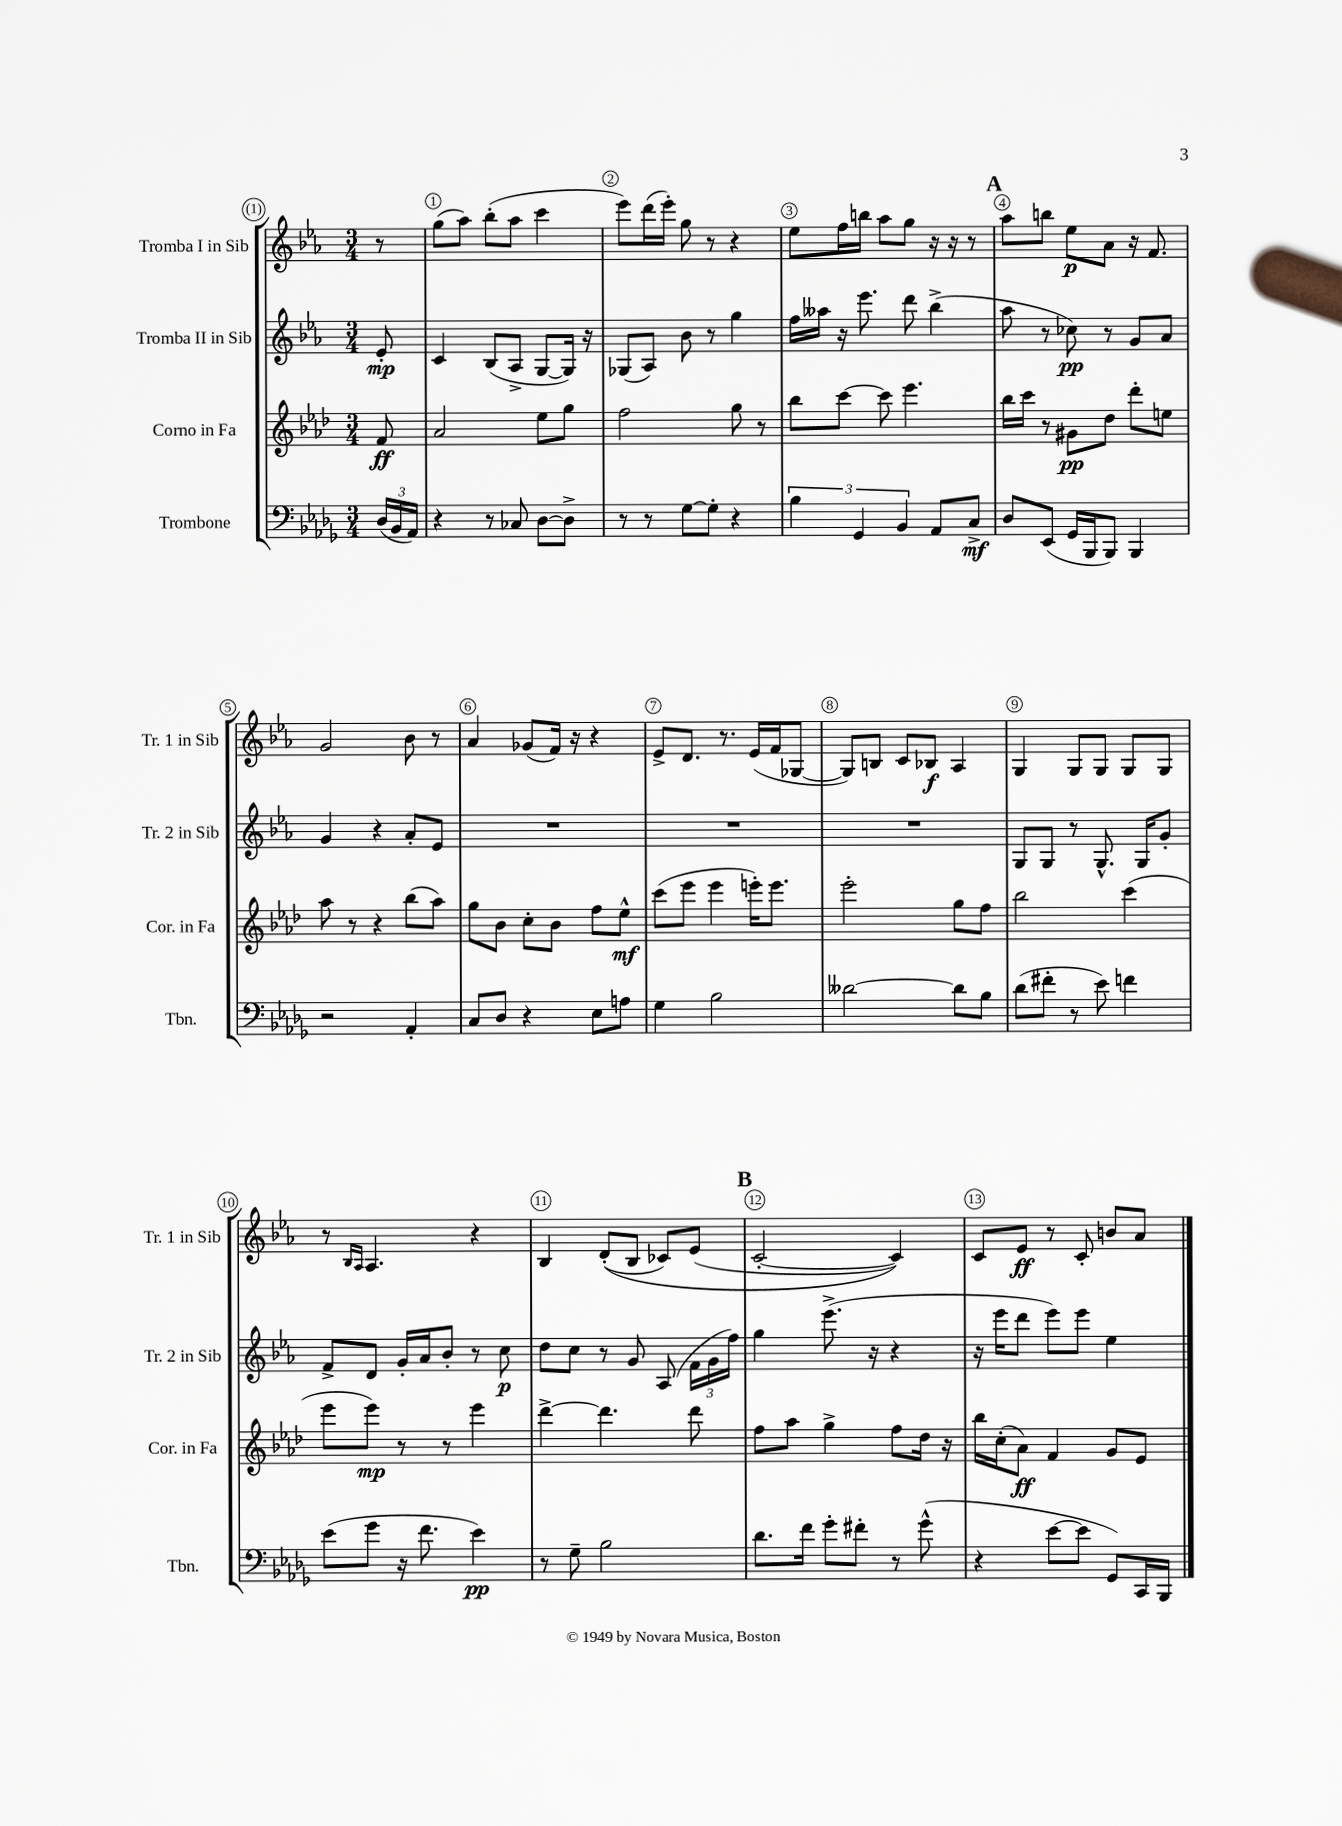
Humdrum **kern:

**kern	**dynam	**kern	**dynam	**kern	**dynam	**kern	**dynam
*part4	*part4	*part3	*part3	*part2	*part2	*part1	*part1
*staff4	*staff4	*staff3	*staff3	*staff2	*staff2	*staff1	*staff1
*I"Trombone	*	*I"Corno in Fa	*	*I"Tromba II in Sib	*	*I"Tromba I in Sib	*
*I'Tbn.	*	*I'Cor. in Fa	*	*I'Tr. 2 in Sib	*	*I'Tr. 1 in Sib	*
*clefF4	*	*clefG2	*	*clefG2	*	*clefG2	*
*k[b-e-a-d-g-]	*	*k[b-e-a-d-]	*	*k[b-e-a-]	*	*k[b-e-a-]	*
*M3/4	*	*M3/4	*	*M3/4	*	*M3/4	*
=	=	=	=	=	=	=	=
(24D-/LL	.	8f/	ff	8e-'/	mp	8r	.
24BB-/	.	.	.	.	.	.	.
24AA-/JJ)	.	.	.	.	.	.	.
=1	=1	=1	=1	=1	=1	=1	=1
4r	.	2a-/	.	4c/	.	(8gg\L	.
.	.	.	.	.	.	8aa-\J)	.
8r	.	.	.	(8B-/L	.	(8bb-'\L	.
8C-X/	.	.	.	8A-^/J	.	8aa-\J	.
[8D-\L	.	8ee-\L	.	[8G/L	.	4ccc\	.
8D-^\J]	.	8gg\J	.	16G/Jk])	.	.	.
.	.	.	.	16r	.	.	.
=2	=2	=2	=2	=2	=2	=2	=2
8r	.	2ff\	.	(8G-X/L	.	8eee-\L)	.
8r	.	.	.	8A-/J)	.	(16ddd\L	.
.	.	.	.	.	.	16eee-'\JJ)	.
[8G-\L	.	.	.	8b-\	.	8gg\	.
8G-'\J]	.	.	.	8r	.	8r	.
4r	.	8gg\	.	4gg\	.	4r	.
.	.	8r	.	.	.	.	.
=3	=3	=3	=3	=3	=3	=3	=3
6B-\	.	8bb-\L	.	16ff\LL	.	8ee-\L	.
.	.	.	.	16aa--X\JJ	.	.	.
.	.	[8ccc\J	.	16r	.	16ff\L	.
6GG-/	.	.	.	.	.	.	.
.	.	.	.	8.eee-\	.	16bbn\JJ	.
.	.	8ccc\]	.	.	.	8aa-\L	.
6BB-/	.	.	.	.	.	.	.
.	.	4.eee-\	.	8ddd\	.	8gg\J	.
8AA-/L	.	.	.	(4bb-^\	.	16r	.
.	.	.	.	.	.	16r	.
8C^/J	mf	.	.	.	.	8r	.
!!LO:REH:place=s1:t=A
=4	=4	=4	=4	=4	=4	=4	=4
8D-/L	.	16bb-\LL	.	8aa-\	.	8aa-\L	.
.	.	16ccc\JJ	.	.	.	.	.
(8EE-/J	.	8r	.	8r	.	8bbn\J	.
16GG-/LL	.	8g#X\L	pp	8cc-X\)	pp	8ee-\L	p
16BBB-/J	.	.	.	.	.	.	.
8BBB-/J)	.	8dd-\J	.	8r	.	8a-\J	.
4BBB-/	.	8ddd-'\L	.	8g/L	.	16r	.
.	.	.	.	.	.	8.f/	.
.	.	8een\J	.	8a-/J	.	.	.
!!LO:LB:g=z
=5	=5	=5	=5	=5	=5	=5	=5
2r	.	8aa-\	.	4g/	.	2g/	.
.	.	8r	.	.	.	.	.
.	.	4r	.	4r	.	.	.
4AA-'/	.	(8bb-\L	.	8a-'/L	.	8b-\	.
.	.	8aa-\J)	.	8e-/J	.	8r	.
=6	=6	=6	=6	=6	=6	=6	=6
8C/L	.	8gg\L	.	2.r	.	4a-/	.
8D-/J	.	8b-\J	.	.	.	.	.
4r	.	8cc'\L	.	.	.	(8g-X/L	.
.	.	8b-\J	.	.	.	16f/Jk)	.
.	.	.	.	.	.	16r	.
8E-\L	.	8ff\L	.	.	.	4r	.
8An\J	.	8ee-^^\J	mf	.	.	.	.
=7	=7	=7	=7	=7	=7	=7	=7
4G-\	.	(8ccc\L	.	2.r	.	8e-^/L	.
.	.	8eee-\J	.	.	.	8.d/J	.
2B-\	.	4eee-\	.	.	.	.	.
.	.	.	.	.	.	8.r	.
.	.	16eeen'\KL)	.	.	.	(16e-/LL	.
.	.	8.eee\J	.	.	.	16f/J	.
.	.	.	.	.	.	[8G-X/J	.
=8	=8	=8	=8	=8	=8	=8	=8
[2d--X\	.	2eee-'\	.	2.r	.	8G-/L])	.
.	.	.	.	.	.	8Bn/J	.
.	.	.	.	.	.	8c/L	.
.	.	.	.	.	.	8B-X/J	f
8d--\L]	.	8gg\L	.	.	.	4A-/	.
8B-\J	.	8ff\J	.	.	.	.	.
=9	=9	=9	=9	=9	=9	=9	=9
(8d-\L	.	2bb-\	.	8G/L	.	4G/	.
8f#X'\J	.	.	.	8G/J	.	.	.
8r	.	.	.	8r	.	8G/L	.
8e-\)	.	.	.	8.G^^/	.	8G/J	.
4fn\	.	(4ccc\	.	.	.	8G/L	.
.	.	.	.	16G/KL	.	.	.
.	.	.	.	8g'/J	.	8G/J	.
!!LO:LB:g=z
=10	=10	=10	=10	=10	=10	=10	=10
(8e-\L	.	8eee-\L	.	8f^/L	.	8r	.
.	.	.	.	.	.	16qqB-/LL	.
.	.	.	.	.	.	16qqA-/JJ	.
8g-\J	.	8eee-\J)	mp	8d/J	.	4.A-/	.
16r	.	8r	.	16g'/LL	.	.	.
8.f\	.	.	.	16a-/J	.	.	.
.	.	8r	.	8b-'/J	.	.	.
4e-\)	pp	4eee-\	.	8r	.	4r	.
.	.	.	.	8cc\	p	.	.
=11	=11	=11	=11	=11	=11	=11	=11
8r	.	[4ddd-^\	.	8dd\L	.	4B-/	.
8G-~\	.	.	.	8cc\J	.	.	.
2B-\	.	4.ddd-\]	.	8r	.	((8d'/L	.
.	.	.	.	8g/	.	8B-/J	.
.	.	.	.	(8A-/	.	8c-X/L)	.
.	.	8ddd-\	.	24f\LL	.	(8e-/J	.
.	.	.	.	24g\	.	.	.
.	.	.	.	24ff\JJ)	.	.	.
!!LO:REH:place=s1:t=B
=12	=12	=12	=12	=12	=12	=12	=12
8.d-\L	.	8ff\L	.	4gg\	.	[2c'/	.
.	.	8aa-\J	.	.	.	.	.
16f\Jk	.	.	.	.	.	.	.
8g-'\L	.	4gg^\	.	(8.eee-^\	.	.	.
8f#X'\J	.	.	.	.	.	.	.
.	.	.	.	16r	.	.	.
8r	.	8ff\L	.	4r	.	4c/]))	.
(8g-^^\	.	16dd-\Jk	.	.	.	.	.
.	.	16r	.	.	.	.	.
=13	=13	=13	=13	=13	=13	=13	=13
4r	.	16bb-\LL	.	16r	.	8c/L	.
.	.	(16cc'\J	.	16eee-\KL	.	.	.
.	.	8a-\J)	ff	8ddd\J	.	8e-/J	ff
[8e-\L	.	4f/	.	8eee-\L)	.	8r	.
8e-\J]	.	.	.	8eee-\J	.	8c'/	.
8GG-/L)	.	8g/L	.	4ee-\	.	8bn/L	.
16CC/L	.	8e-/J	.	.	.	8a-/J	.
16BBB-/JJ	.	.	.	.	.	.	.
==	==	==	==	==	==	==	==
*-	*-	*-	*-	*-	*-	*-	*-
